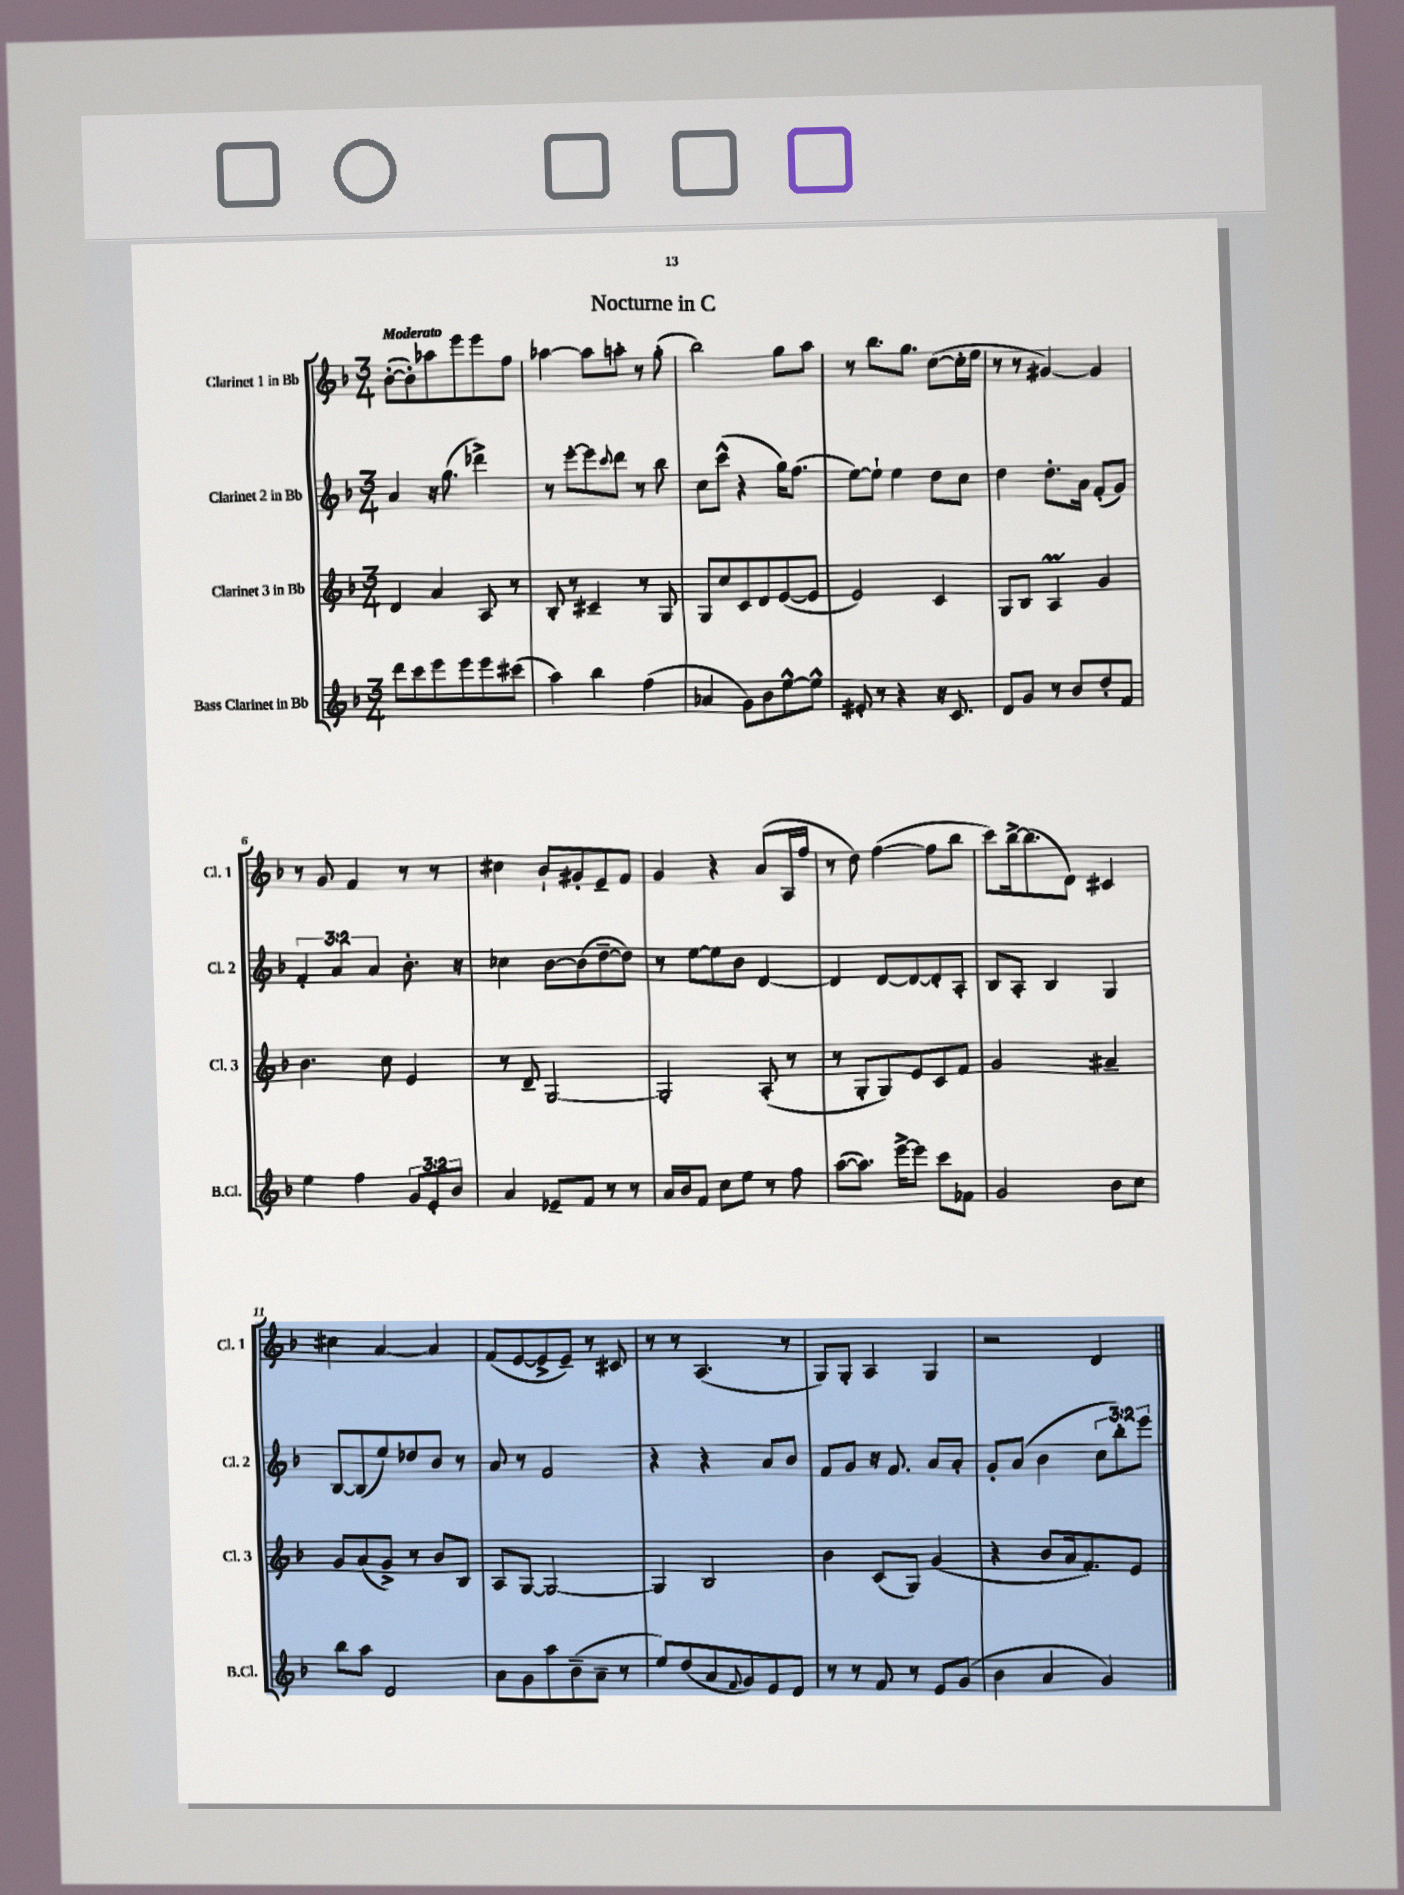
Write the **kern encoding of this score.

**kern	**kern	**kern	**kern
*staff4	*staff3	*staff2	*staff1
*clefG2	*clefG2	*clefG2	*clefG2
*k[b-]	*k[b-]	*k[b-]	*k[b-]
*M3/4	*M3/4	*M3/4	*M3/4
8ddd	4d	4a	([8b-'
8ccc	.	.	8b-'])
8eee	4a	16r	8aa-
.	.	(8.gg	.
8eee	.	.	8eee
8eee	8A	4ddd-^)	8eee
(8ccc#	8r	.	8ff
=	=	=	=
4aa)	8B-'	8r	[4aa-
.	8r	[8eee'	.
4bb-	4c#~	8eee]	8aa-]
.	.	8qqccc	.
.	.	8ddd	8aa'
(4ff	8r	8r	8r
.	8G	8bb-	(8gg'
=	=	=	=
4a-	8G	8cc	2bb-)
.	8cc	(8ccc^^	.
8g)	8c	4r	.
8b-	8d	.	.
[8ee^^	([8e	16gg)	8gg
.	.	(8.ff	.
8ee^^]	8e]	.	8aa
=	=	=	=
8e#'	2e)	[8ee)	8r
8r	.	8ee`]	8.bb-
4r	.	4ee	.
.	.	.	8.gg
16r	4c	8dd	([8cc
8.c	.	.	.
.	.	8cc	16cc']
.	.	.	16ee
=	=	=	=
8d	8G	4dd	8r
8g	8B-	.	8r
8r	4A	8.dd'	[4g#)
8b-	.	.	.
.	.	16a	.
8dd'	4g	(8f'	4g#]
8f	.	8g)	.
=	=	=	=
4ee	4.b-	6f'	8r
.	.	.	8g
.	.	6a	.
4ff	.	.	4f
.	.	6a	.
.	8cc	.	.
12g	4e	8.b-'	8r
12e'	.	.	.
.	.	.	8r
12b-	.	.	.
.	.	16r	.
=	=	=	=
4a	8r	4cc-	4cc#
.	8d~	.	.
8e-~	[2G	[8b-	8b-`
8f	.	(8b-]	8g#'
8r	.	[8dd~	8e~
8r	.	8dd])	8f
=	=	=	=
16a	2G']	8r	4g
16b-	.	.	.
8f	.	[8ee	.
8cc	.	8ee]	4r
8ee	.	8b-	.
8r	(8A'	[4d	(8a
8ff	8r	.	16A
.	.	.	16ff
=	=	=	=
([8aa	8r	4d]	8r
8.aa])	8G'	.	8dd)
.	8G)	[8d	([4ff
[16eee^	.	.	.
8eee]	8e	8d_	.
8ccc	8c	8d']	8ff]
8f-	8f	8A'	8bb-
=	=	=	=
2g	2g	8B-	8ccc)
.	.	8A'	[16bb-^
.	.	.	(8.bb-]
.	.	4B-	.
.	.	.	8d)
8b-	4a#~	4G	4c#
8cc	.	.	.
=	=	=	=
8bb-	8g	[8B-	4cc#
8aa	(8a	(8B-]	.
2d	8g^)	8ee)	[4a
.	8r	8dd-	.
.	8b-	8b-	4a]
.	8B-	8r	.
=	=	=	=
8a	8A	8a	(8f
8g	[8G	8r	[8e
8aa	2G_	2f	8e^]
(8b-~	.	.	8e~)
8a~	.	.	8r
8r	.	.	8c#
=	=	=	=
8ee)	4G]	4r	8r
(8dd	.	.	8r
8a	2B-	4r	(4.A
8qqf	.	.	.
8g)	.	.	.
8e	.	8a	.
8d	.	8b-	8r
=	=	=	=
8r	4b-	8f	8G)
8r	.	8g	8G'
8f	(8c	16r	4A
.	.	8.f	.
8r	8G)	.	.
8e	(4g	8a	4G
(8g	.	8a'	.
=	=	=	=
4b-	4r	8g'	2r
.	.	(8a	.
4a	8b-	4b-	.
.	16a	.	.
.	8.f)	.	.
4g)	.	12cc	4d
.	.	12bb-')	.
.	8e	.	.
.	.	12eee	.
==	==	==	==
*-	*-	*-	*-
